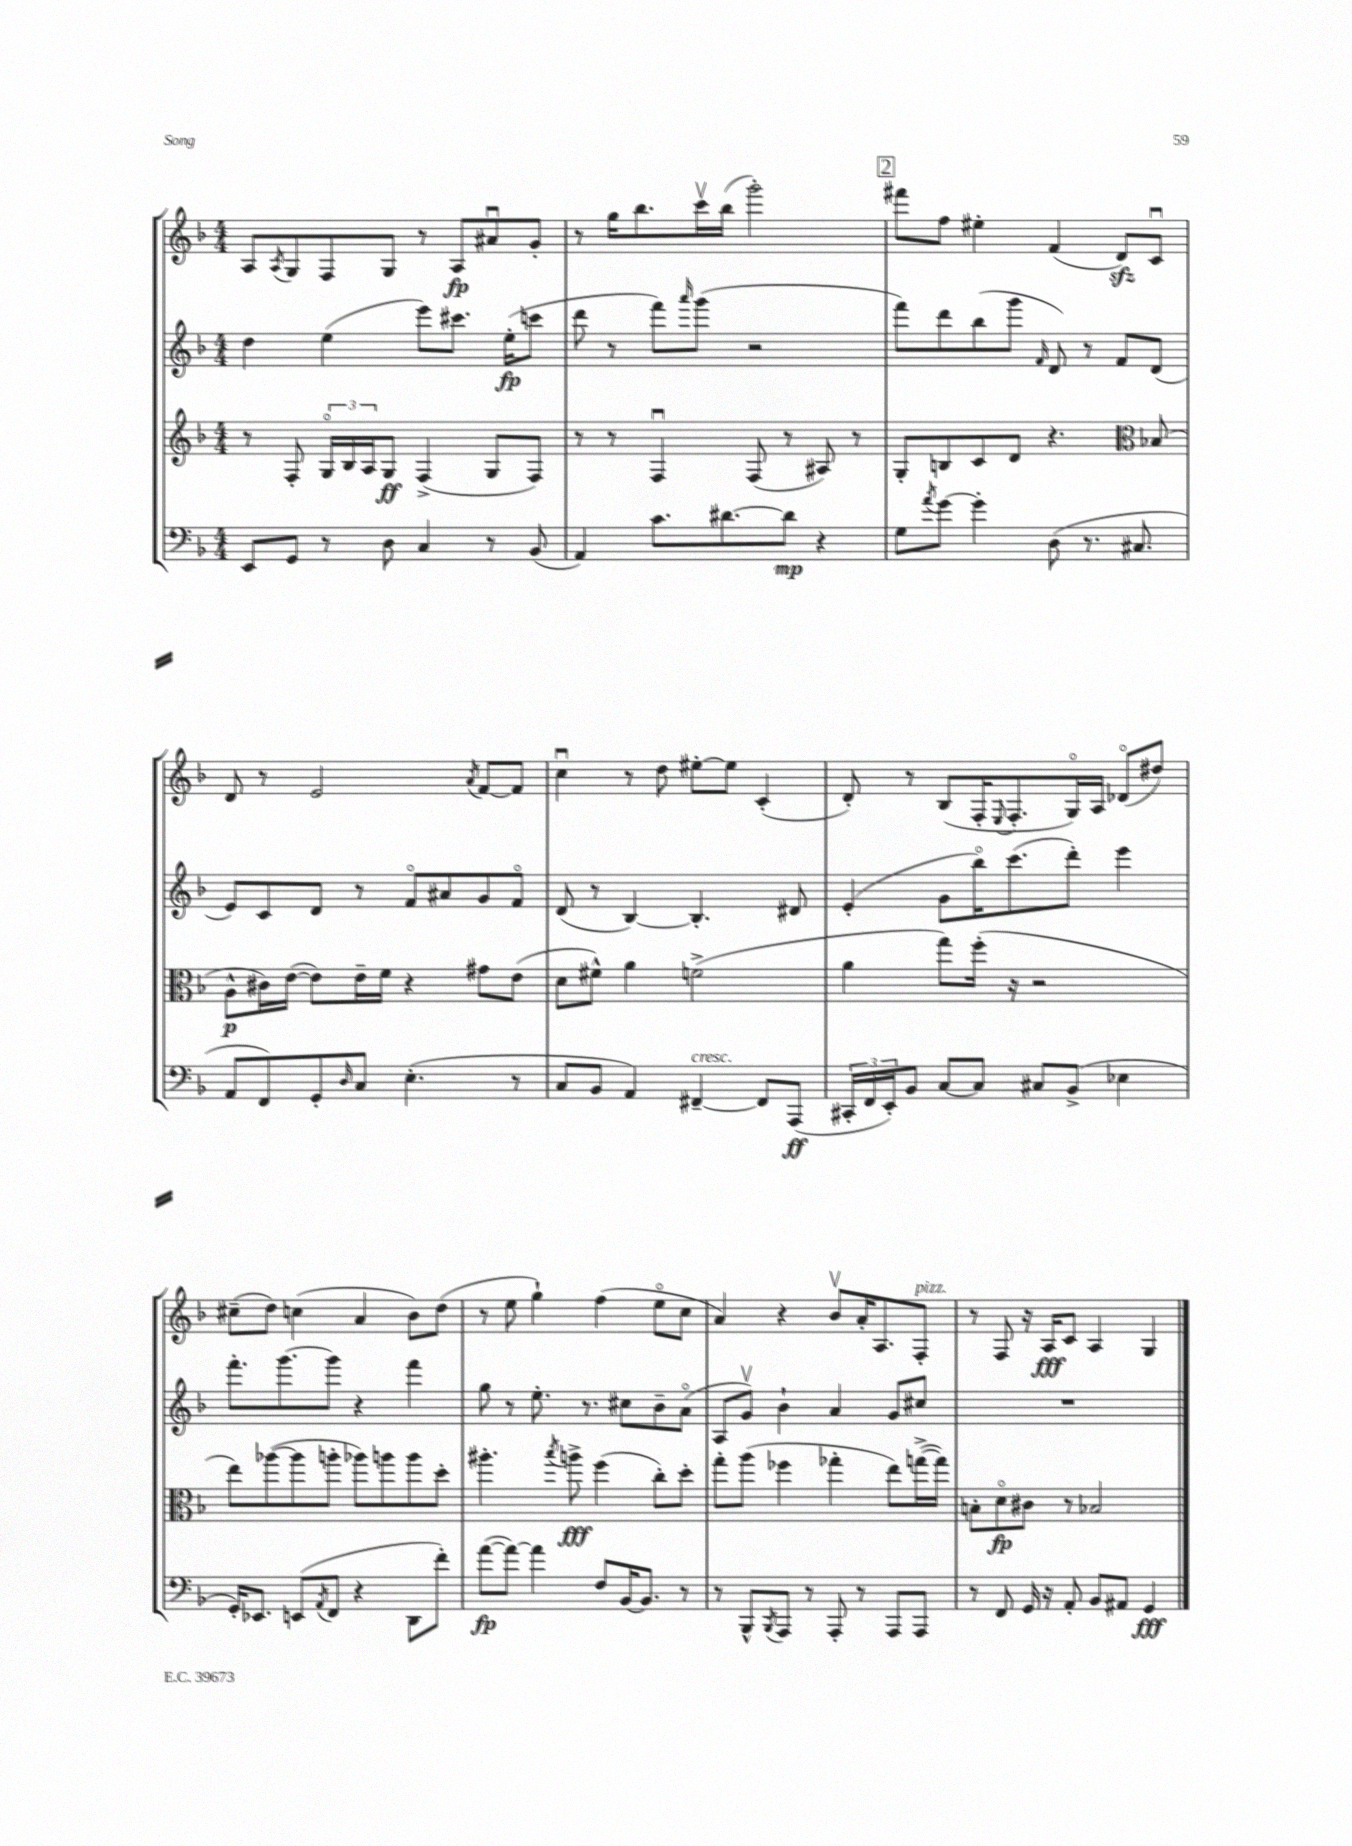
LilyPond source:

<<
\new StaffGroup <<
\new Staff = "s0" {
    \clef treble \key f \major \numericTimeSignature \time 4/4
    a8 \acciaccatura { a8 } g8 f8 g8 r8 a8\fp ais'8\downbow g'8-. |
    r8 g''16 bes''8. c'''16\upbow bes''16( g'''2-.) |
    \mark \markup { \box "2" } fis'''8 f''8 eis''4-. f'4( d'8\sfz) c'8\downbow |
    d'8 r8 e'2 \acciaccatura { a'8 } f'8~ f'8 |
    c''4\downbow r8 d''8 eis''8~-. eis''8 c'4-.( |
    d'8-.) r8 bes8( f16-. \appoggiatura { e8 } f8.-. g16\flageolet) a16 des'8\flageolet( dis''8) |
    cis''8--( d''8) c''4( a'4 bes'8) d''8( |
    r8 e''8 g''4-!) f''4( e''8\flageolet c''8 |
    a'4) r4 bes'8\upbow a'16-. a8. f8-.^\markup { \italic "pizz." } |
    r8 f8 r16 a16\fff c'8 a4 g4 \bar "|." |
}
\new Staff = "s1" {
    \clef treble \key f \major \numericTimeSignature \time 4/4
    d''4 e''4( e'''8) cis'''8. e''16-.\fp( c'''8 |
    d'''8 r8 f'''8) \grace { a'''16 } g'''8( r2 |
    \mark \markup { \box "2" } f'''8) d'''8 bes''8( g'''8 \grace { f'16 } d'8) r8 f'8 d'8( |
    e'8) c'8 d'8 r8 f'8\flageolet ais'8 g'8 f'8\flageolet |
    d'8( r8 bes4~) bes4.-. dis'8 |
    e'4-.( g'8 bes''16\flageolet) c'''8.( d'''8-.) e'''4 |
    f'''8.-. g'''8.~ g'''8 r4 f'''4 |
    g''8 r8 e''8.-. r8. cis''8 bes'8-- a'8\flageolet( |
    a8 g'8\upbow) bes'4-! a'4 g'8 cis''8 |
    R1 \bar "|." |
}
\new Staff = "s2" {
    \clef treble \key f \major \numericTimeSignature \time 4/4
    r8 f8-. \tuplet 3/2 { g16\flageolet bes16 a16 } g8\ff f4->( g8 f8) |
    r8 r8 f4\downbow f8( r8 ais8) r8 |
    \mark \markup { \box "2" } g8-. b8 c'8 d'8 r4. \clef alto bes8( |
    a8-^\p cis'16) e'16~( e'8) e'16-- f'16 r4 gis'8 e'8( |
    d'8 fis'8-^) a'4 f'2->( |
    a'4 g''8) f''16-.( r16 r2 |
    e''8) aes''8~( aes''8 a''8-. aes''8) a''8 a''8 d''8-. |
    ais''4.-. \acciaccatura { bes''8 } a''8->\fff f''4( c''8-.) d''8-. |
    g''8-. a''8( fes''4 ges''4-. e''8) g''16~->( g''16) |
    b8-. d'8\flageolet\fp cis'8 r8 bes2 \bar "|." |
}
\new Staff = "s3" {
    \clef bass \key f \major \numericTimeSignature \time 4/4
    e,8 g,8 r8 d8 c4 r8 bes,8( |
    a,4) c'8. dis'8.~ dis'8\mp r4 |
    \mark \markup { \box "2" } g8 \acciaccatura { a'8 } g'8~ g'4-. d8( r8. cis8. |
    a,8 f,8) g,8-. \grace { d16 } c8 e4.-.( r8 |
    c8 bes,8 a,4) fis,4~--^\markup { \italic "cresc." } fis,8 a,,8\ff( |
    \tuplet 3/2 { cis,16-. f,16 e,16-.) } bes,8 c8~ c8 cis8 bes,8->( ees4 |
    g,16-.) ees,8. e,8( \acciaccatura { a,8 } f,8 r4 d,8 f'8-.) |
    a'8~\fp( a'8~) a'4 f8 bes,16~ bes,8. r8 |
    r8 bes,,8-^ \acciaccatura { bes,,8 } a,,8 r8 a,,8-. r8 a,,8 a,,8 |
    r8 f,8 g,16 r16 a,8-. bes,8 ais,8 g,4\fff \bar "|." |
}
>>
>>
\layout { \context { \Score \remove "Bar_number_engraver" } }
